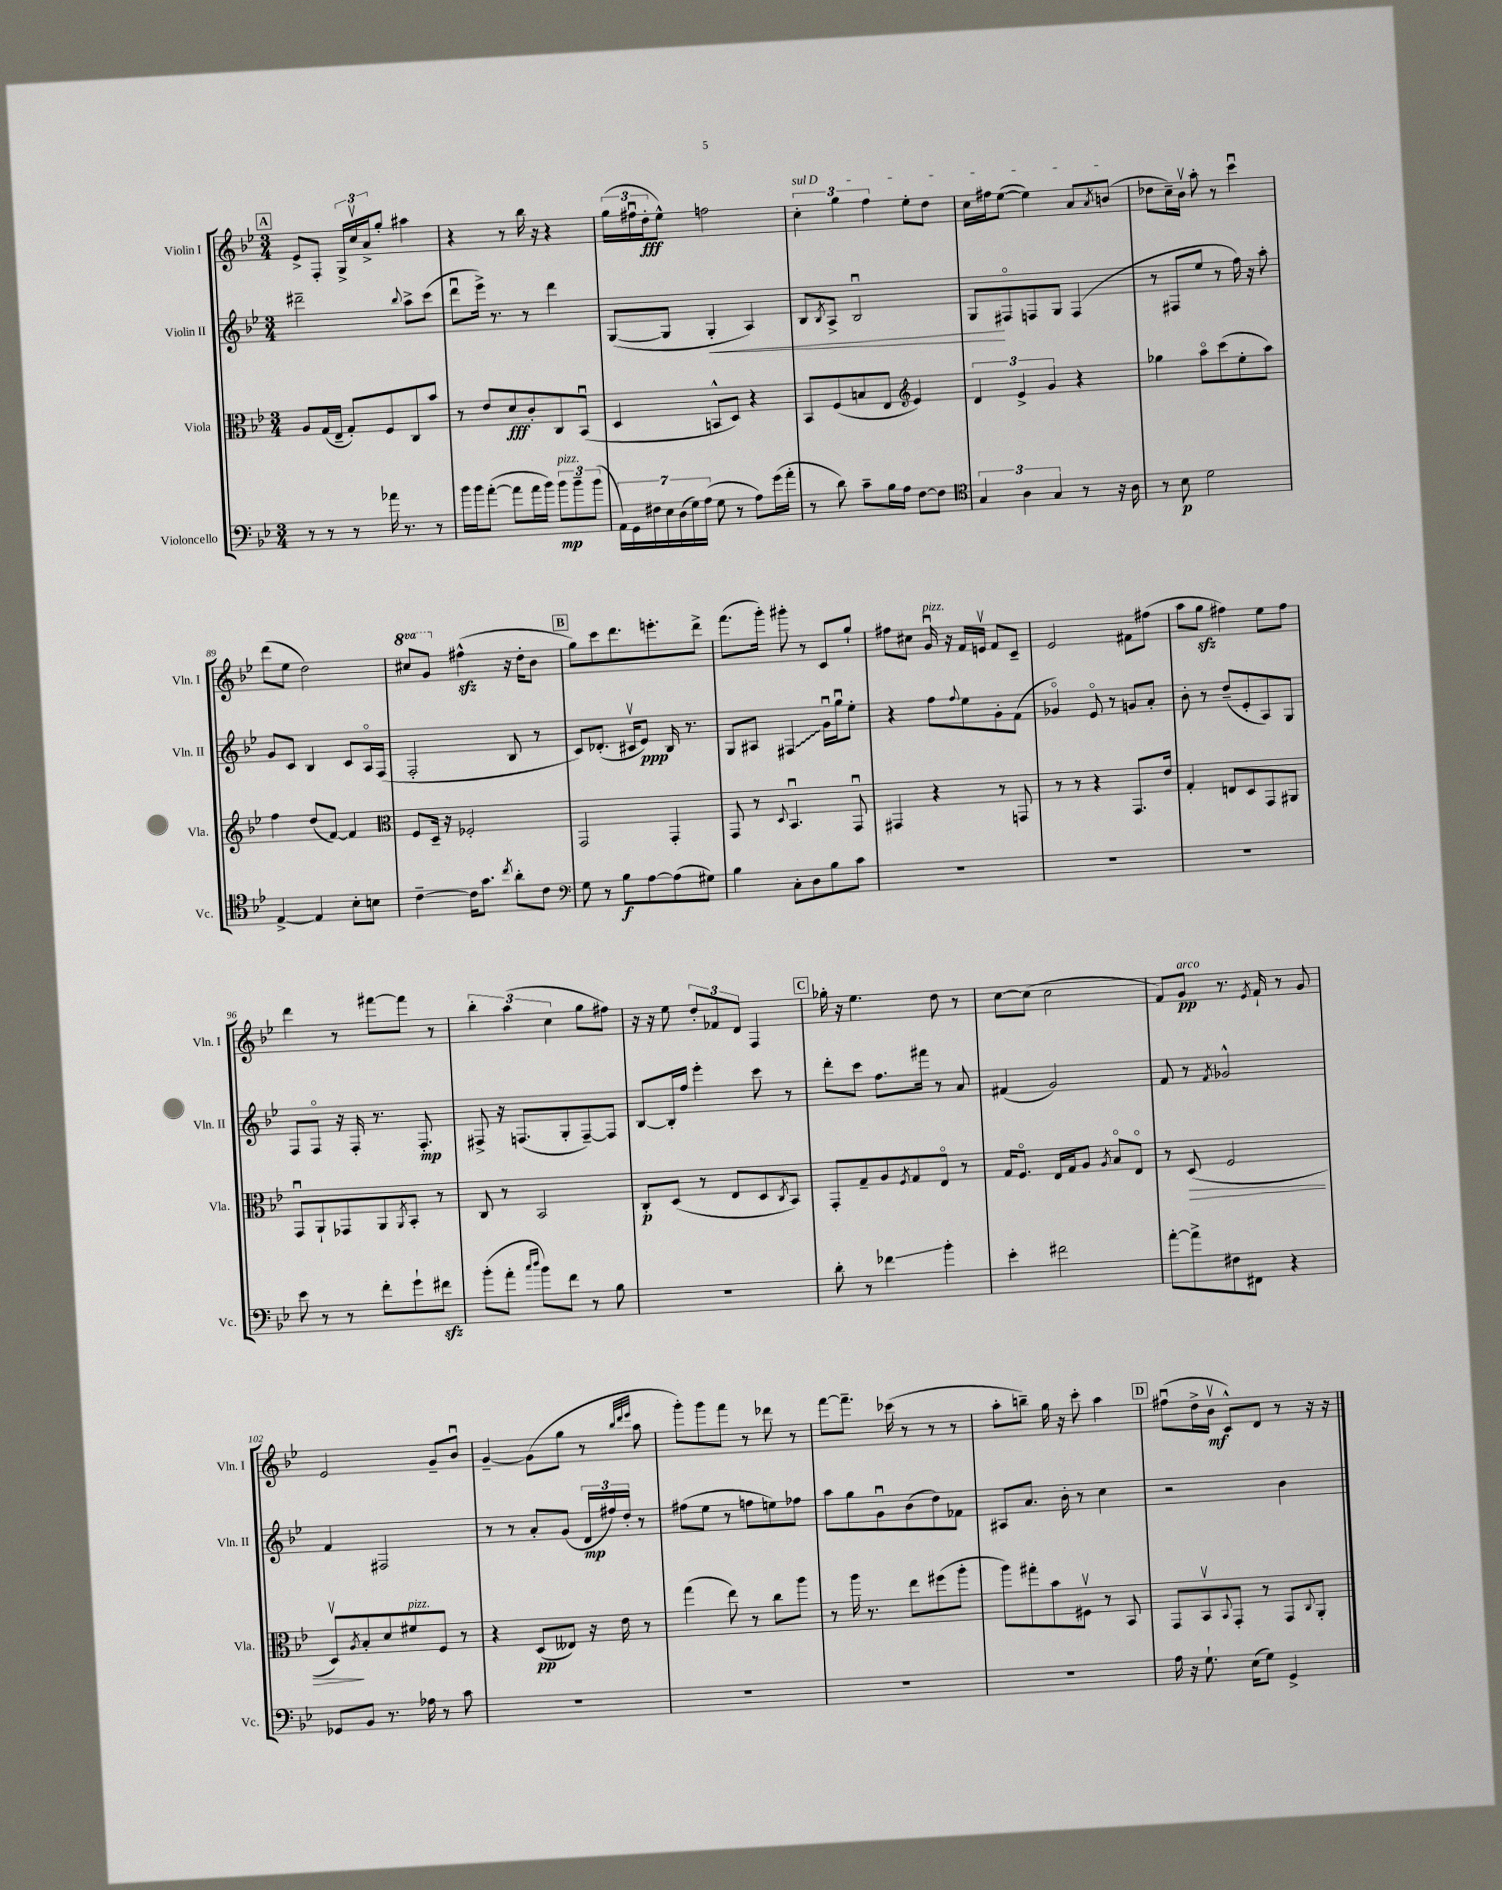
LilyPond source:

<<
\new StaffGroup <<
\new Staff = "s0" \with { instrumentName = "Violin I" shortInstrumentName = "Vln. I" } {
    \clef treble \key bes \major \numericTimeSignature \time 3/4 \set Staff.ottavationMarkups = #ottavation-simple-ordinals
    \mark \markup { \box "A" } ees'8-> f8-. \tuplet 3/2 { g16-> c''16\upbow a'16-> } g''8-. ais''4 |
    r4 r8 bes''16 r16 r4 |
    \tuplet 3/2 { g''16( fis''16\downbow d''16-.\fff } ees''8-^) f''2 |
    \tuplet 3/2 { \once \override TextSpanner.bound-details.left.text = \markup { \italic "sul D" } c''4-.\startTextSpan g''4 f''4 } ees''8-. d''8 |
    c''16 fis''16 ees''8~( ees''4) a'8 \acciaccatura { a'8 } b'8\stopTextSpan( |
    des''8 c''16--) bes'16\upbow a''8-. r8 c'''4\downbow |
    d'''8( ees''8 d''2) |
    \ottava #1 cis'''8 g''8 \ottava #0 fis''4-^\sfz( r16 d''16-. bes'8 |
    \mark \markup { \box "B" } g''8) c'''8 d'''8. e'''8.-. d'''8-> |
    f'''8.( g'''16-.) gis'''8-. r8 c'8 g''8-! |
    fis''8 cis''8 g'16\downbow^\markup { \italic "pizz." } r16 f'16 e'16\upbow f'8 c'8-- |
    ees'2 fis'8 fis''8( |
    a''8 g''8\sfz fis''4) ees''8 fis''8 |
    d'''4 r8 fis'''8~ fis'''8 r8 |
    \tuplet 3/2 { bes''4-. a''4( c''4 } g''8 fis''8) |
    r16 r16 ees''8 \tuplet 3/2 { d''8-. fes'8 d'8 } f4 |
    \mark \markup { \box "C" } ges''16-. r16 ees''4. d''8 r8 |
    c''8~ c''8( c''2 |
    f'8) g'8\pp^\markup { \italic "arco" } r8. \acciaccatura { ees'8 } f'16-! r8 g'8 |
    ees'2 g'8-- bes'8\downbow |
    g'4~-- g'8( g''8 r8 \grace { bes''32 d'''32 ees'''32 } a''8 |
    g'''8-.) g'''8 f'''8 r8 des'''8 r8 |
    f'''8~ f'''8.-- ces'''16( r8 r8 r8 |
    a''8-. b''8--) g''16 r16 c'''8-. a''4 |
    \mark \markup { \box "D" } fis''8\downbow( d''16-> bes'16\upbow\mf c'8-^) d'8 r8 r16 r16 \bar "|." |
}
\new Staff = "s1" \with { instrumentName = "Violin II" shortInstrumentName = "Vln. II" } {
    \clef treble \key bes \major \numericTimeSignature \time 3/4
    \mark \markup { \box "A" } dis'''2-- \appoggiatura { bes''8 } a''8-> c'''8( |
    d'''8\downbow ees'''16->) r8. r8 d'''4 |
    g8~( g8 g4-.\< a4) |
    bes8 \acciaccatura { bes8 } a8-> bes2\downbow |
    g8\! fis8\flageolet f8 g8 f4( |
    r8 fis8 ees''8 r8 f''16) r16 a''8-. |
    g'8 c'8 bes4 c'8 a16\flageolet f16( |
    f2-. bes8 r8 |
    \mark \markup { \box "B" } c'8) des'8.-.( cis'16\upbow ees'8\ppp) bes16 r8. |
    g8 ais8 \once \override Glissando.style = #'zigzag fis4\glissando g'16\downbow g''16\downbow ees''8-. |
    r4 f''8 \appoggiatura { f''8 } ees''8 g'8-. f'8( |
    ges'4\flageolet) ees'8\flageolet r8 g'8 a'8-. |
    bes'8-. r8 d''8--( ees'8-. a8) g8 |
    f8 f8\flageolet r16 f16-. r8. f8.-.\mp |
    fis8-> r16 f8.( g8-. f8~--) f8 |
    bes8~ bes16-. f''16 ees'''4-. c'''8 r8 |
    \mark \markup { \box "C" } d'''8-. c'''8 f''8. fis'''16 r8 a'8 |
    fis'4( g'2) |
    f'8 r8 \acciaccatura { f'8 } ges'2-^ |
    f'4 fis2 |
    r8 r8 a'8-. g'8( \tuplet 3/2 { d'16\mp fis''16) d''16-. } r8 |
    fis''8( ees''8 r8 f''8 e''8) fes''8 |
    a''8 g''8 g'8\downbow bes'8( d''8) fes'8 |
    ais8 a'8. bes'16-. r8 c''4 |
    \mark \markup { \box "D" } r2 bes'4 \bar "|." |
}
\new Staff = "s2" \with { instrumentName = "Viola" shortInstrumentName = "Vla." } {
    \clef alto \key bes \major \numericTimeSignature \time 3/4
    \mark \markup { \box "A" } a8 g16( ees16-- g8-.) f8 c8 bes'8 |
    r8 ees'8 d'8\fff c'8-. c8 bes,8\downbow( |
    d4 b,8-^ d8) r4 |
    bes,8 f8( b8 ees8 \clef treble ees'4) |
    \tuplet 3/2 { d'4 ees'4-> g'4 } r4 |
    ges''4 a''8\flageolet c'''8( ees''8-. a''8) |
    f''4 d''8( f'8~) f'4 |
    \clef alto f8 d16-- r16 fes2-. |
    \mark \markup { \box "B" } g,2 g,4-. |
    g,8 r8 \appoggiatura { d8 } bes,4.\downbow g,8\downbow |
    gis,4 r4 r8 g,8 |
    r8 r8 r4 g,8. ees'16 |
    g4-. e8 d8 g,8 ais,8 |
    g,8\downbow a,8-! ges,8 a,8 \acciaccatura { a,8 } bes,8-. r8 |
    c8 r8 bes,2 |
    c8-.\p d8( r8 ees8 d8 \acciaccatura { c8 } bes,8) |
    \mark \markup { \box "C" } g,8-. g8-- a8 \acciaccatura { f8 } g8 ees8\flageolet r8 |
    g16 f8.\flageolet ees16 g16 a8 \acciaccatura { a8 } bes8\flageolet ees8\flageolet |
    r8 d8\>( f2 |
    d8\upbow\!) \acciaccatura { a8 } bes8-. d'8 fis'8^\markup { \italic "pizz." } f8 r8 |
    r4 d8\pp( eeses8) r16 ees'16 r8 |
    g''4( ees''8) r8 c''8 a''8 |
    r8 a''16 r8. ees''8 fis''8( a''8-. |
    a''8) gis''8-. bes'8 fis8\upbow r8 bes,8 |
    \mark \markup { \box "D" } g,8 bes,8\upbow \appoggiatura { bes,8 } g,8-. r8 g,8 \appoggiatura { c8 } a,8-. \bar "|." |
}
\new Staff = "s3" \with { instrumentName = "Violoncello" shortInstrumentName = "Vc." } {
    \clef bass \key bes \major \numericTimeSignature \time 3/4
    \mark \markup { \box "A" } r8 r8 r8 aes'16 r8. r8 |
    bes'16 bes'16 a'8~-.( a'8 a'16 bes'16) \tuplet 3/2 { bes'8\mp^\markup { \italic "pizz." } bes'8-- bes'8( } |
    \tuplet 7/4 { a,16) g,16 fis16 ees16 d16( g16) a16( } g8 r8 a8) g'16( a'16-. |
    r8 d'8) c'8-- bes16 a16 f8~ f8 |
    \clef tenor \tuplet 3/2 { g4 a4 g4 } r8 r16 a16 |
    r8 bes8\p d'2 |
    ees4~-> ees4 bes8-. b8 |
    c'4~-- c'16 g'8. \acciaccatura { c''8 } a'8-. c'8 |
    \mark \markup { \box "B" } \clef bass g8 r8 bes8\f a8~ a8( gis8) |
    bes4 c8-. d8 bes8 c'8 |
    R2. |
    R2. |
    R2. |
    ees'8 r8 r8 f'8-. g'8-! fis'8\sfz |
    bes'8-.( a'8-. \grace { c''16 d''16 } bes'8) f'8 r8 bes8 |
    R2. |
    \mark \markup { \box "C" } d'8-. r8 fes'4\glissando bes'4-. |
    ees'4-. fis'2 |
    a'8~-. a'8-> fis8 fis,8 r4 |
    ges,8 bes,8 r8. aes16 r8 c'8 |
    R2. |
    R2. |
    R2. |
    R2. |
    \mark \markup { \box "D" } a16 r16 g8.-! ees16( g8) g,4-> \bar "|." |
}
>>
>>
\layout { \context { \Score currentBarNumber = #83 } }
